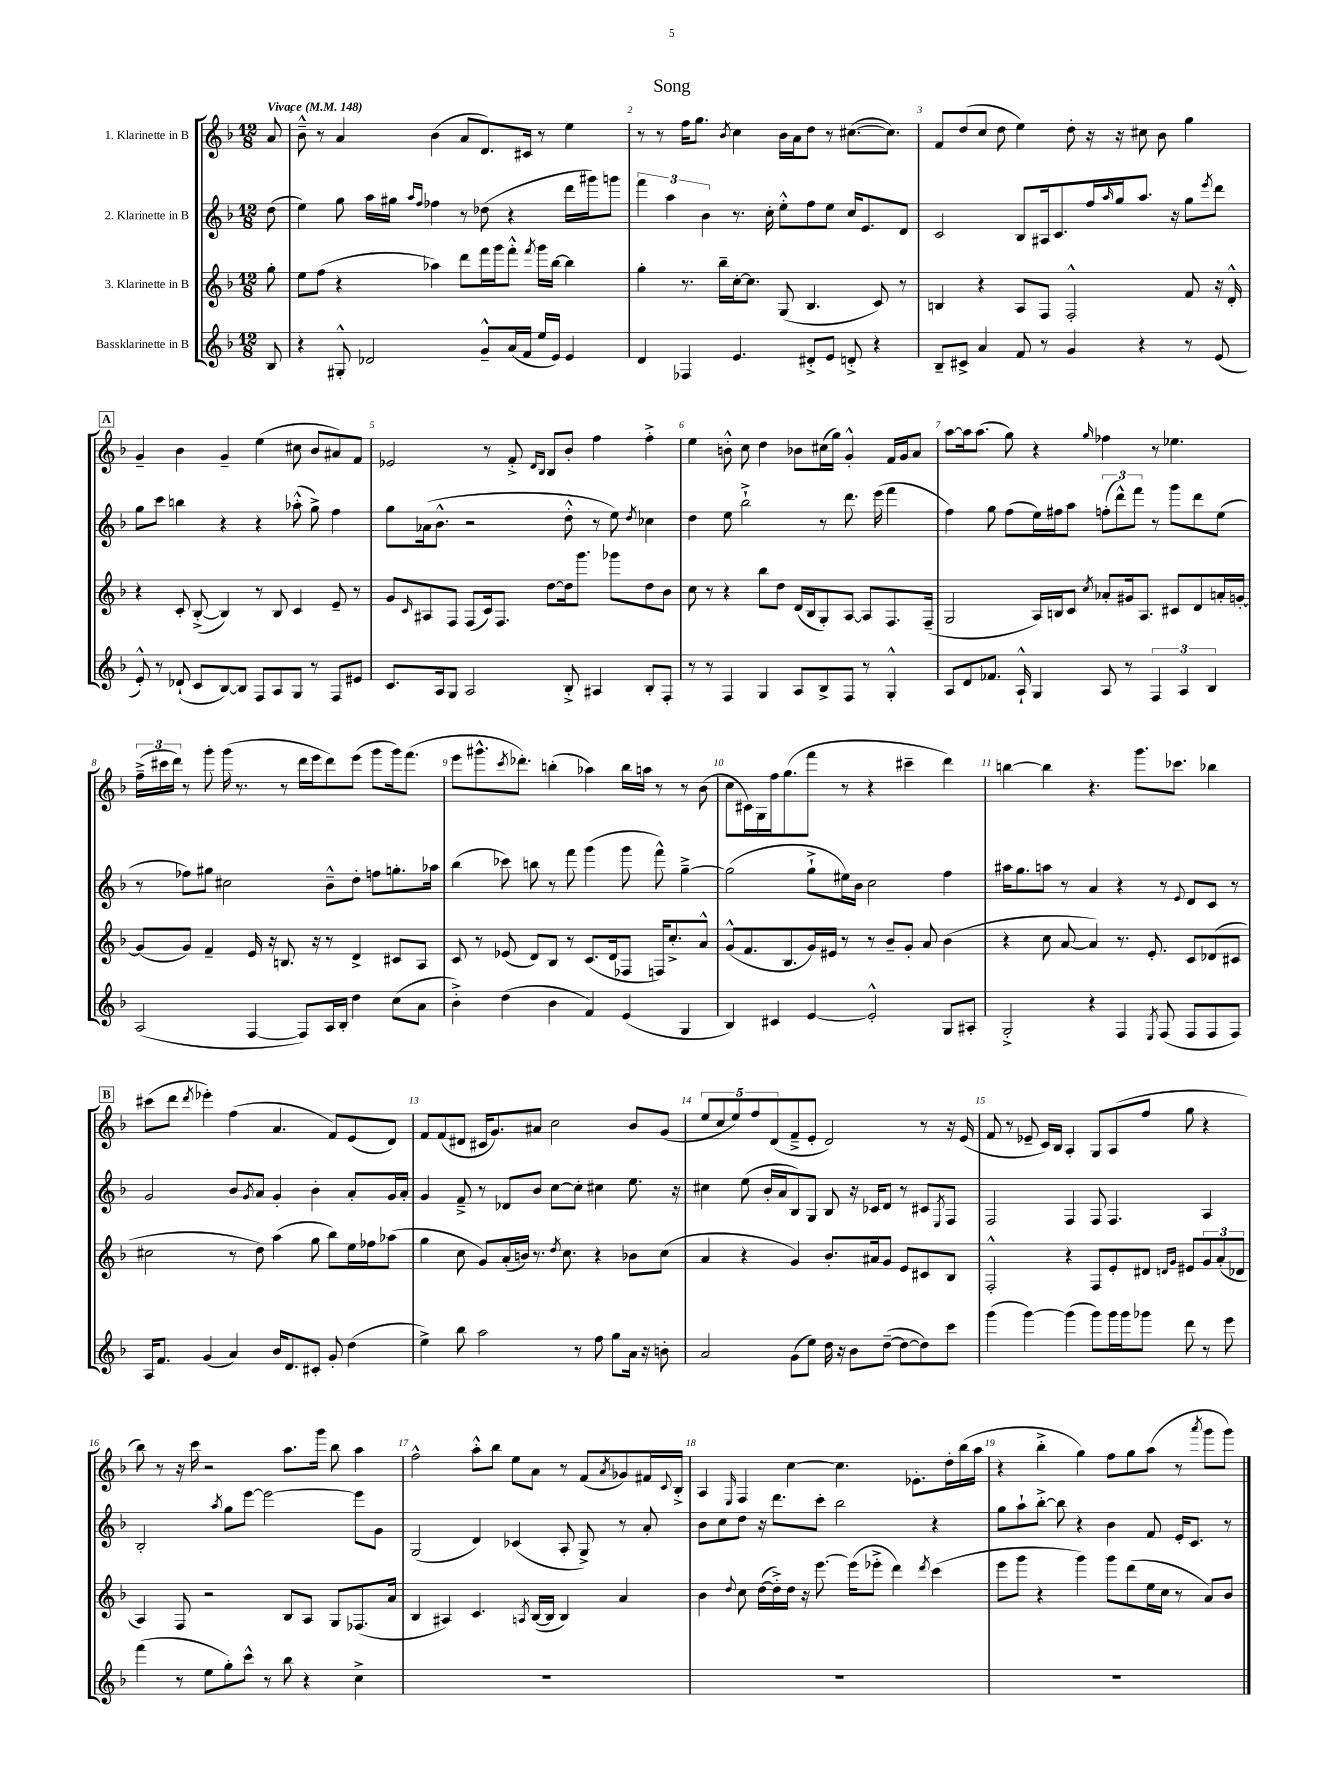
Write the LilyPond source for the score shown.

\header { title = "Song" }
<<
\new StaffGroup <<
\new Staff = "s0" \with { instrumentName = "1. Klarinette in B" } {
    \clef treble \key f \major \numericTimeSignature \time 12/8 \partial 8 \tempo "Vivace" 4 = 148
    a'8 |
    bes'8---^ r8 a'4 bes'4( a'8 d'8.) cis'16 r8 e''4 |
    r8 r8 f''16 g''8. \acciaccatura { bes'8 } c''4 bes'16 a'16 d''8 r8 cis''8.~( cis''8.) |
    f'8 d''8( c''8 d''8 e''4) d''8-. r16 r16 cis''8 bes'8 g''4 |
    \mark \markup { \box "A" } g'4-- bes'4 g'4-- e''4( cis''8 bes'8 ais'8) f'8 |
    ees'2 r8 f'8-.-> \grace { d'16 bes16 } bes8 bes'8-. f''4 f''4-.-> |
    e''4 b'8-.-^ c''8 d''4 bes'8 cis''16( g''16) g'4-.-^ f'16 g'16 a'8 |
    a''8~ a''16 a''8.( g''8) r4 \grace { g''16 } fes''4 r8 ees''4. |
    \tuplet 3/2 { f''16--->( cis'''16 d'''16) } r8 g'''8-. g'''16( r8. r8 d'''16 e'''16 d'''8) e'''8( g'''8 g'''16) f'''8.( |
    e'''8 gis'''8.-^ \acciaccatura { c'''8 } des'''8.-.) b''4-.( aes''4) b''16 a''16 r8 r8 bes'8( |
    c''8 cis'16) g16 f''16 g''8.( f'''8 r8 r4 cis'''4-- d'''4) |
    b''4~ b''4 r4. g'''8. ces'''8. bes''4 |
    \mark \markup { \box "B" } cis'''8( d'''8 \acciaccatura { d'''8 } ees'''4-.) f''4( a'4. f'8) e'8( d'8) |
    f'8 f'8( dis'8 cis'16 g'8.) ais'8 c''2 bes'8 g'8( |
    \tuplet 5/4 { e''8 c''8 e''8) f''8 d'8( } f'8---> e'8-. d'2) r8 r16 e'16( |
    f'8 r8 ees'8-- c'16) bes16 a4-. g8 a8( f''8 g''8 r4 |
    bes''8) r8 r16 c'''16 r2 a''8. g'''16 bes''8 a''4 |
    f''2-^ a''8-.-^ bes''8 e''8 a'8 r8 f'8( \acciaccatura { a'8 } ges'8) fis'16 \appoggiatura { c'8 } bes16-.-> |
    a4 \grace { e16 } f4 c''4~ c''4. ees'8.-. d''16-. bes''16( a''16 |
    r4 bes''4-.-> g''4) f''8 g''8 a''8( r8 \acciaccatura { a'''8 } g'''8 g'''8) \bar "|." |
}
\new Staff = "s1" \with { instrumentName = "2. Klarinette in B" } {
    \clef treble \key f \major \numericTimeSignature \time 12/8 \partial 8
    d''8( |
    e''4) g''8 a''16 gis''16 \grace { a''16 f''16 } fes''4 r8 des''8( r4 d'''16 gis'''16) g'''8 |
    \tuplet 3/2 { f'''4 a''4 bes'4 } r8. c''16-. e''8-.-^ f''8 e''8 c''16 e'8. d'8 |
    c'2 bes8 ais16 c'8. f''16 \grace { a''16 } g''16 a''8. r16 g''8 \acciaccatura { e'''8 } d'''8 |
    \mark \markup { \box "A" } g''8 c'''8 b''4 r4 r4 aes''8-.-^( g''8->) f''4 |
    g''8 aes'16( bes'8.-^ r2 d''8-.-^ r8 e''8) \acciaccatura { d''8 } ces''4 |
    d''4 e''8 bes''2-!-> r8 d'''8. e'''16( f'''4 |
    f''4) g''8 f''8( e''16) fis''16 a''8 \tuplet 3/2 { f''8-.( d'''8-^) f'''8 } r8 g'''8 d'''8 e''8( |
    r8 fes''8) gis''8 cis''2 bes'8---^ d''8-. f''8 g''8.-. aes''16 |
    bes''4( ces'''8) b''8 r8 f'''8 g'''4( g'''8 f'''8-^) g''4~---> |
    g''2( g''8-!-> eis''16) bes'16 c''2 f''4 |
    ais''16 g''8. a''8 r8 a'4 r4 r8 \appoggiatura { e'8 } d'8 c'8 r8 |
    \mark \markup { \box "B" } g'2 bes'8 \acciaccatura { g'8 } a'8 g'4-. bes'4-. a'8-. g'16 a'16-. |
    g'4 f'8---> r8 des'8 bes'8 c''8~ c''8-. cis''4 e''8. r16 |
    cis''4 e''8( bes'16-. a'16 bes8) g8 bes8 r16 ces'16 d'8 r8 cis'8 \acciaccatura { e8 } f8 |
    f2 f4 f8 f4. a4 |
    bes2-. \acciaccatura { a''8 } g''8 e'''8~ e'''2~ e'''8 g'8 |
    g2( d'4) ces'4( a8-. g8->) r8 a'8-. |
    bes'8 c''8 d''8 r16 d'''8. c'''8-. bes''2 r4 |
    g''8 a''8-! bes''8~-.-> bes''8 r4 bes'4 f'8 e'16-. c'8. r8 \bar "|." |
}
\new Staff = "s2" \with { instrumentName = "3. Klarinette in B" } {
    \clef treble \key f \major \numericTimeSignature \time 12/8 \partial 8
    g''8-. |
    e''8 f''8( r4 aes''4) d'''8 f'''16 g'''16 f'''8-.-^ \acciaccatura { f'''8 } g'''16 bes''16~ bes''4 |
    g''4-. r8. bes''16-- c''16~-. c''8. g8( bes4. c'8) r8 |
    b4 r4 a8 f8 f2-.-^ f'8 r16 d'16-.-^ |
    \mark \markup { \box "A" } r4 c'8-. bes8~-.->( bes4) r8 bes8 c'4 e'8-- r8 |
    g'8 \grace { c'16 } ais8 f8 f8( c'16) f8. d''8~ d''16 g'''8. ges'''8 d''8 bes'8 |
    c''8 r8 r4 bes''8 d''8 d'16( bes16 g8-.) a8~ a8 f8. f16--( |
    g2 a16) b16 c'8 \acciaccatura { c''8 } aes'8-. gis'16 a8. cis'8 d'8 a'16-. g'16~-. |
    g'8( g'8) f'4-- e'16 r16 b8. r16 r8 d'4-> cis'8 a8 |
    c'8 r8 ees'8( d'8) bes8 r8 c'8.( d'16 fes8 f16) c''8.-.-> a'8-^ |
    g'8-^( f'8. bes8. g'16) eis'16 r8 r8 bes'8-- g'8-. a'8 bes'4( |
    r4 c''8 a'8~ a'4) r8. e'8.-. c'8 des'8( cis'8 |
    \mark \markup { \box "B" } cis''2 r8 d''8) a''4( g''8 bes''8) e''16 fes''16 aes''8( |
    g''4 c''8 g'8) a'16-.( b'16) r8. \acciaccatura { d''8 } c''8. r4 bes'8 c''8( |
    a'4 r4 g'4) bes'8.-. ais'16 g'8 e'8 cis'8 bes8 |
    f2-.-^ r4 f8 e'8-. dis'8 \grace { d'16 g'16 } eis'8 \tuplet 3/2 { g'8 a'8-.( des'8 } |
    a4) f8 r2 bes8 a8 g8 fes8.( a'16 |
    bes4 ais4) c'4. \acciaccatura { a8 } bes16~( bes16 bes4) a'4 |
    bes'4 \appoggiatura { d''8 } c''8 d''16~( d''16-.->) d''16 r16 e'''8.~ e'''16( ees'''8-.-> d'''4) \acciaccatura { d'''8 } c'''4( |
    e'''8 g'''8 r4 g'''4) g'''8 d'''8( e''16 c''16 r8 a'8) bes'8 \bar "|." |
}
\new Staff = "s3" \with { instrumentName = "Bassklarinette in B" } {
    \clef treble \key f \major \numericTimeSignature \time 12/8 \partial 8
    bes8 |
    r4 gis8-.-^ des'2 g'8---^ a'16( f'16 e''16 e'16) e'4 |
    d'4 fes4 e'4. dis'8-.-> e'8 d'8-.-> r4 |
    bes8-- cis'8-> a'4 f'8 r8 g'4 r4 r8 e'8( |
    \mark \markup { \box "A" } e'8-.-^) r8 des'8-!( c'8 bes8~) bes8 f8 a8 g8 r8 f8 eis'8 |
    c'8. a16 g8 a2 bes8-.-> ais4 bes8-. f8-. |
    r8 r8 f4 g4 a8 bes8-> f8 r8 g4-.-^ |
    a8 d'8 fes'8. a16-!-^ g4 a8 r8 \tuplet 3/2 { f4 a4 bes4 } |
    a2( f4~ f8) a16 bes16-. d''4 c''8( a'8 |
    bes'4-.->) d''4( bes'4 f'4) e'4( g4 |
    bes4) cis'4 e'4~ e'2-.-^ g8 ais8-. |
    g2-.-> r4 f4 \acciaccatura { e8 } f8( f8 f8 f8) |
    \mark \markup { \box "B" } a16 f'8. g'4( a'4) bes'16 d'8. cis'8-. g'8-. d''4( |
    e''4->) bes''8 a''2 r8 f''8 g''8 a'16 r16 b'8-. |
    a'2 g'8( e''8) d''16 r16 bes'8 d''8~--( d''8~ d''8) c'''8 |
    g'''4( g'''4~) g'''4( g'''8) g'''16 g'''16 ges'''8 d'''8 r8 e'''8 |
    f'''4( r8 e''8 g''8-.) c'''8-^ r8 bes''8 r4 c''4-> |
    R1. |
    R1. |
    R1. \bar "|." |
}
>>
>>
\layout { \context { \Score \override BarNumber.break-visibility = ##(#f #t #t) barNumberVisibility = #all-bar-numbers-visible } }
